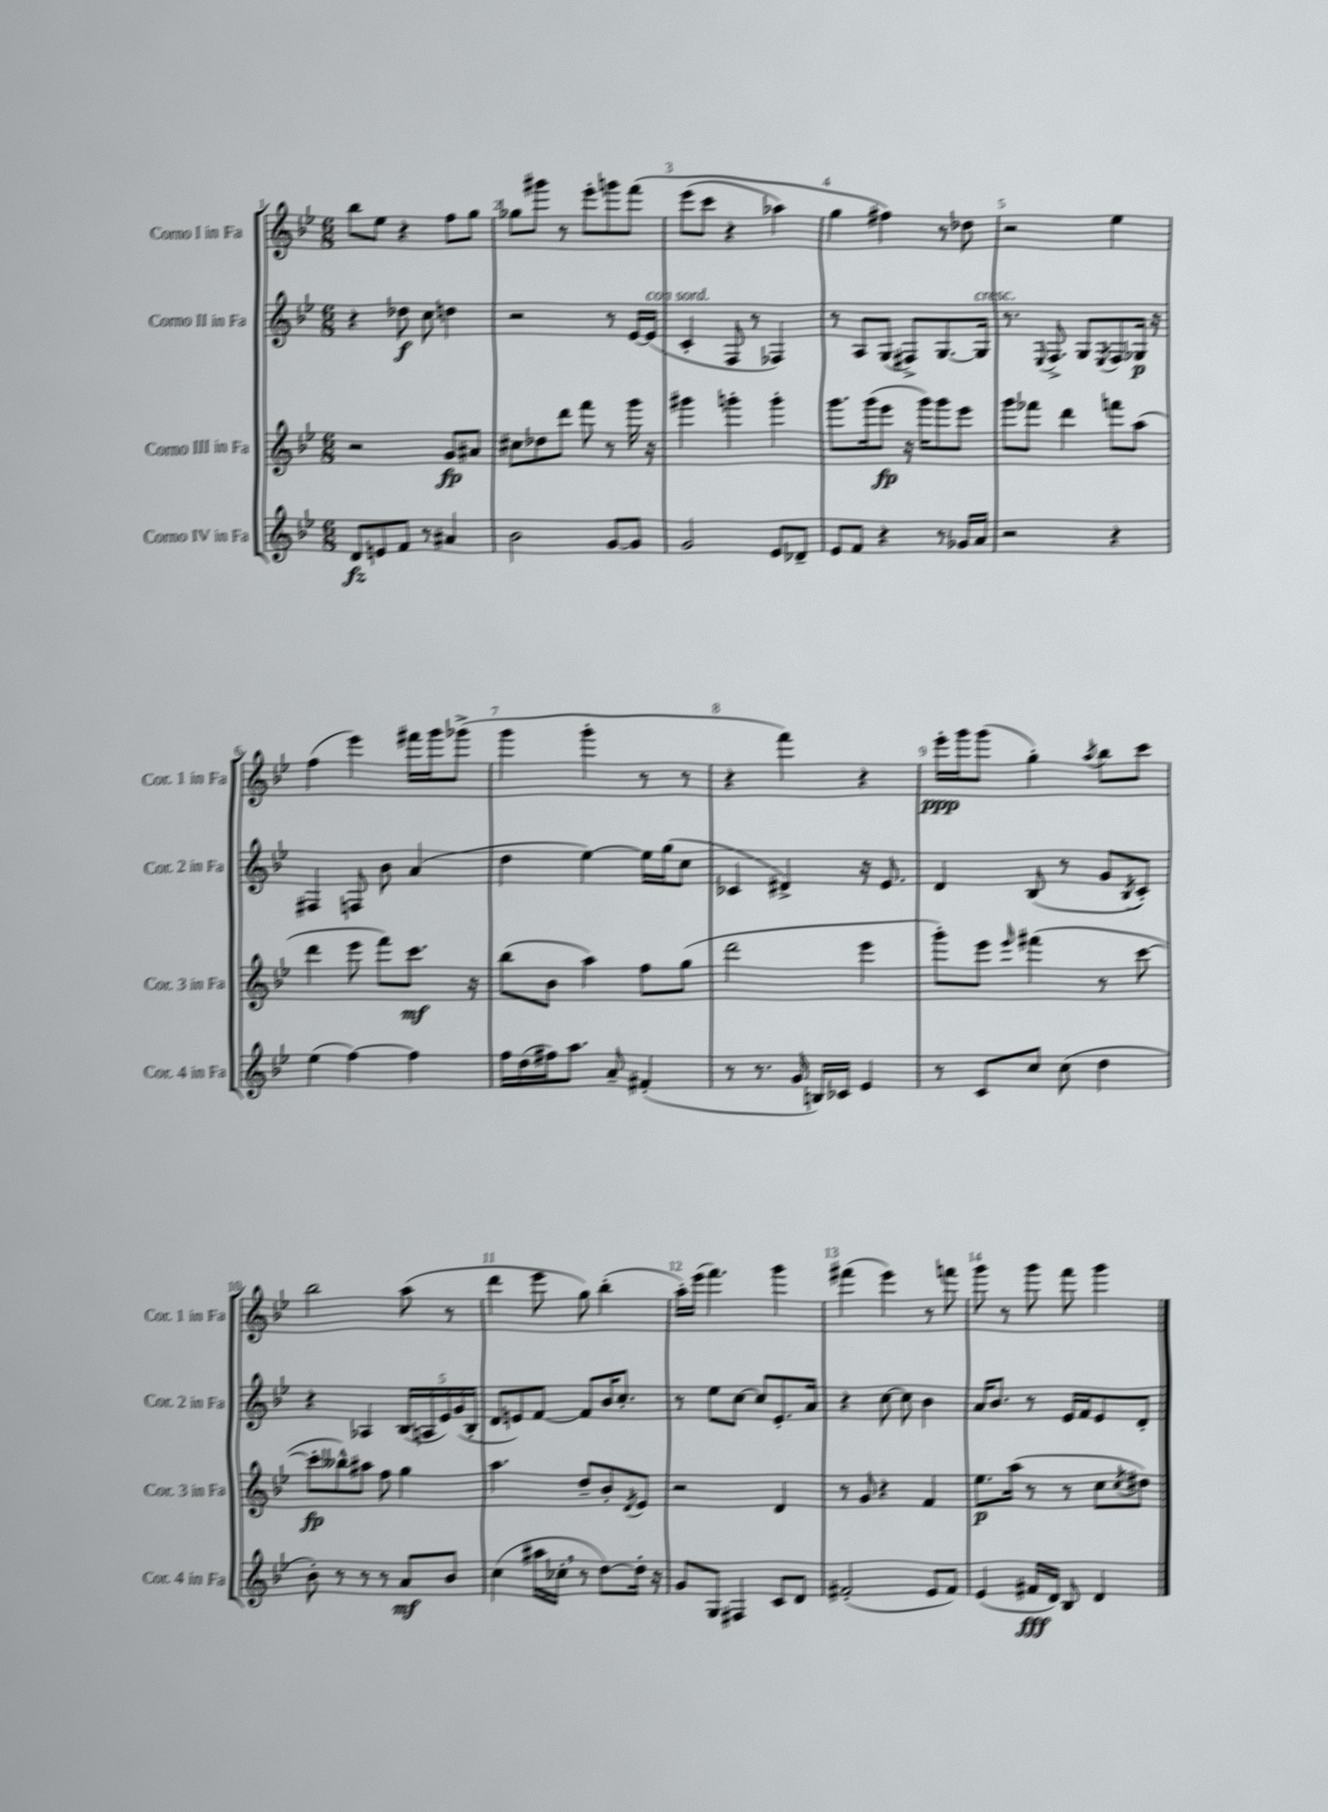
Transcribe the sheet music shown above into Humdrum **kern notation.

**kern	**kern	**kern	**kern
*staff4	*staff3	*staff2	*staff1
*clefG2	*clefG2	*clefG2	*clefG2
*k[b-e-]	*k[b-e-]	*k[b-e-]	*k[b-e-]
*M6/8	*M6/8	*M6/8	*M6/8
8d	2r	4r	8bb-
8e	.	.	8ee-
8f	.	8dd-	4r
8r	.	8cc	.
4a#	8g	4dd	8ff
.	8a#	.	8gg
=	=	=	=
2b-	8cc#	2r	8gg-
.	8dd-	.	8ggg#
.	8ddd	.	8r
.	8fff	.	8eee-'
[8g	8r	8r	8ggg
8g]	16ggg	[16e-	&(8fff
.	16r	(16e-]	.
=	=	=	=
2g	4ggg#	4c'	(8eee-
.	.	.	8ccc
.	4ggg'	8F	4r
.	.	8r	.
8e-	4ggg'	4F-)	4aa-)
8d-~	.	.	.
=	=	=	=
8e-	8.ggg	8r	4gg
8f	.	8A	.
.	(16ggg	.	.
4r	8eee-	(8G	4ff#&)
.	16r	8F#^)	.
.	16ggg)	.	.
8r	8ggg	[8.G	8r
16g-	8eee-	.	8dd-
16a	.	16G]	.
=	=	=	=
2r	8ggg	8.r	2r
.	8fff-	.	.
.	.	8qqE-	.
.	.	8.F^	.
.	4ddd	.	.
.	.	8G	.
.	.	8qE-	.
4r	8fff	8F	4ee-
.	(8aa	16G-	.
.	.	16r	.
=	=	=	=
(4ee-	4ddd	4F#	(4ff
[4ff)	8eee-	8F	4eee-)
.	8fff)	8b-	.
4ff]	8.ccc	(4a	16fff#
.	.	.	16ggg
.	.	.	(8ggg-^
.	16r	.	.
=	=	=	=
16ff	(8bb-	4dd	4ggg
(16dd	.	.	.
16ff#)	8b-	.	.
8.aa	.	.	.
.	4aa)	[4ee-)	4ggg'
8a~	.	.	.
(4f#'	8ff	16ee-]	8r
.	.	(16gg	.
.	(8gg	8cc	8r
=	=	=	=
8r	2ddd	4c-	4r
8.r	.	.	.
.	.	4d#^)	4fff)
16g	.	.	.
16B)	.	.	.
16c-	.	.	.
4e-	4eee-	16r	4r
.	.	8.e-	.
=	=	=	=
8r	8ggg')	4d	16eee-'
.	.	.	16ggg
8c	8eee-	.	(8ggg
.	16qqeee-	.	.
8cc	(4fff#	(8B-	4gg')
(8cc	.	8r	.
.	.	.	8qaa
4dd	8r	8g	8bb-
.	.	8qB-	.
.	[8ccc	8c')	8ccc
=	=	=	=
8b-')	8ccc']	4r	2bb-
8r	8bb--^^)	.	.
8r	8aa#	4A-	.
8r	8ff	.	.
8a	4gg	(20B-	(8aa
.	.	20A	.
.	.	20e-)	.
8b-	.	.	8r
.	.	(20g	.
.	.	20B-'	.
=	=	=	=
(4cc	4.aa	8d	4ddd
.	.	8e)	.
16aa#	.	[8f	8eee-
16cc-'	.	.	.
8r	8dd~	8f]	8gg)
[8dd)	8b-'	16b-	(4bb-'
.	.	8.cc'	.
.	8qd	.	.
16dd']	8e-	.	.
16r	.	.	.
=	=	=	=
8g	2r	8r	16aa')
.	.	.	(16eee-
8G	.	8ee-	4.fff)
4F#	.	[8cc	.
.	.	8cc]	.
8c	4d	8.e-'	4ggg
8d	.	.	.
.	.	16a	.
=	=	=	=
(2f#'	8r	4r	(4fff#
.	8g	.	.
.	4r	[8cc	4eee-)
.	.	8cc]	.
8e-	4f	4b-	8r
8f#)	.	.	8fff
=	=	=	=
(4e-	8.ee-	16a	8ggg
.	.	8.b-	.
.	.	.	8r
.	(16aa	.	.
16f#	8r	8r	8ggg
16d)	.	.	.
8B-	8r	16e-	8fff
.	.	16f	.
4d	8cc	8e-	4ggg
.	8qcc	.	.
.	8dd#)	8d'	.
==	==	==	==
*-	*-	*-	*-
